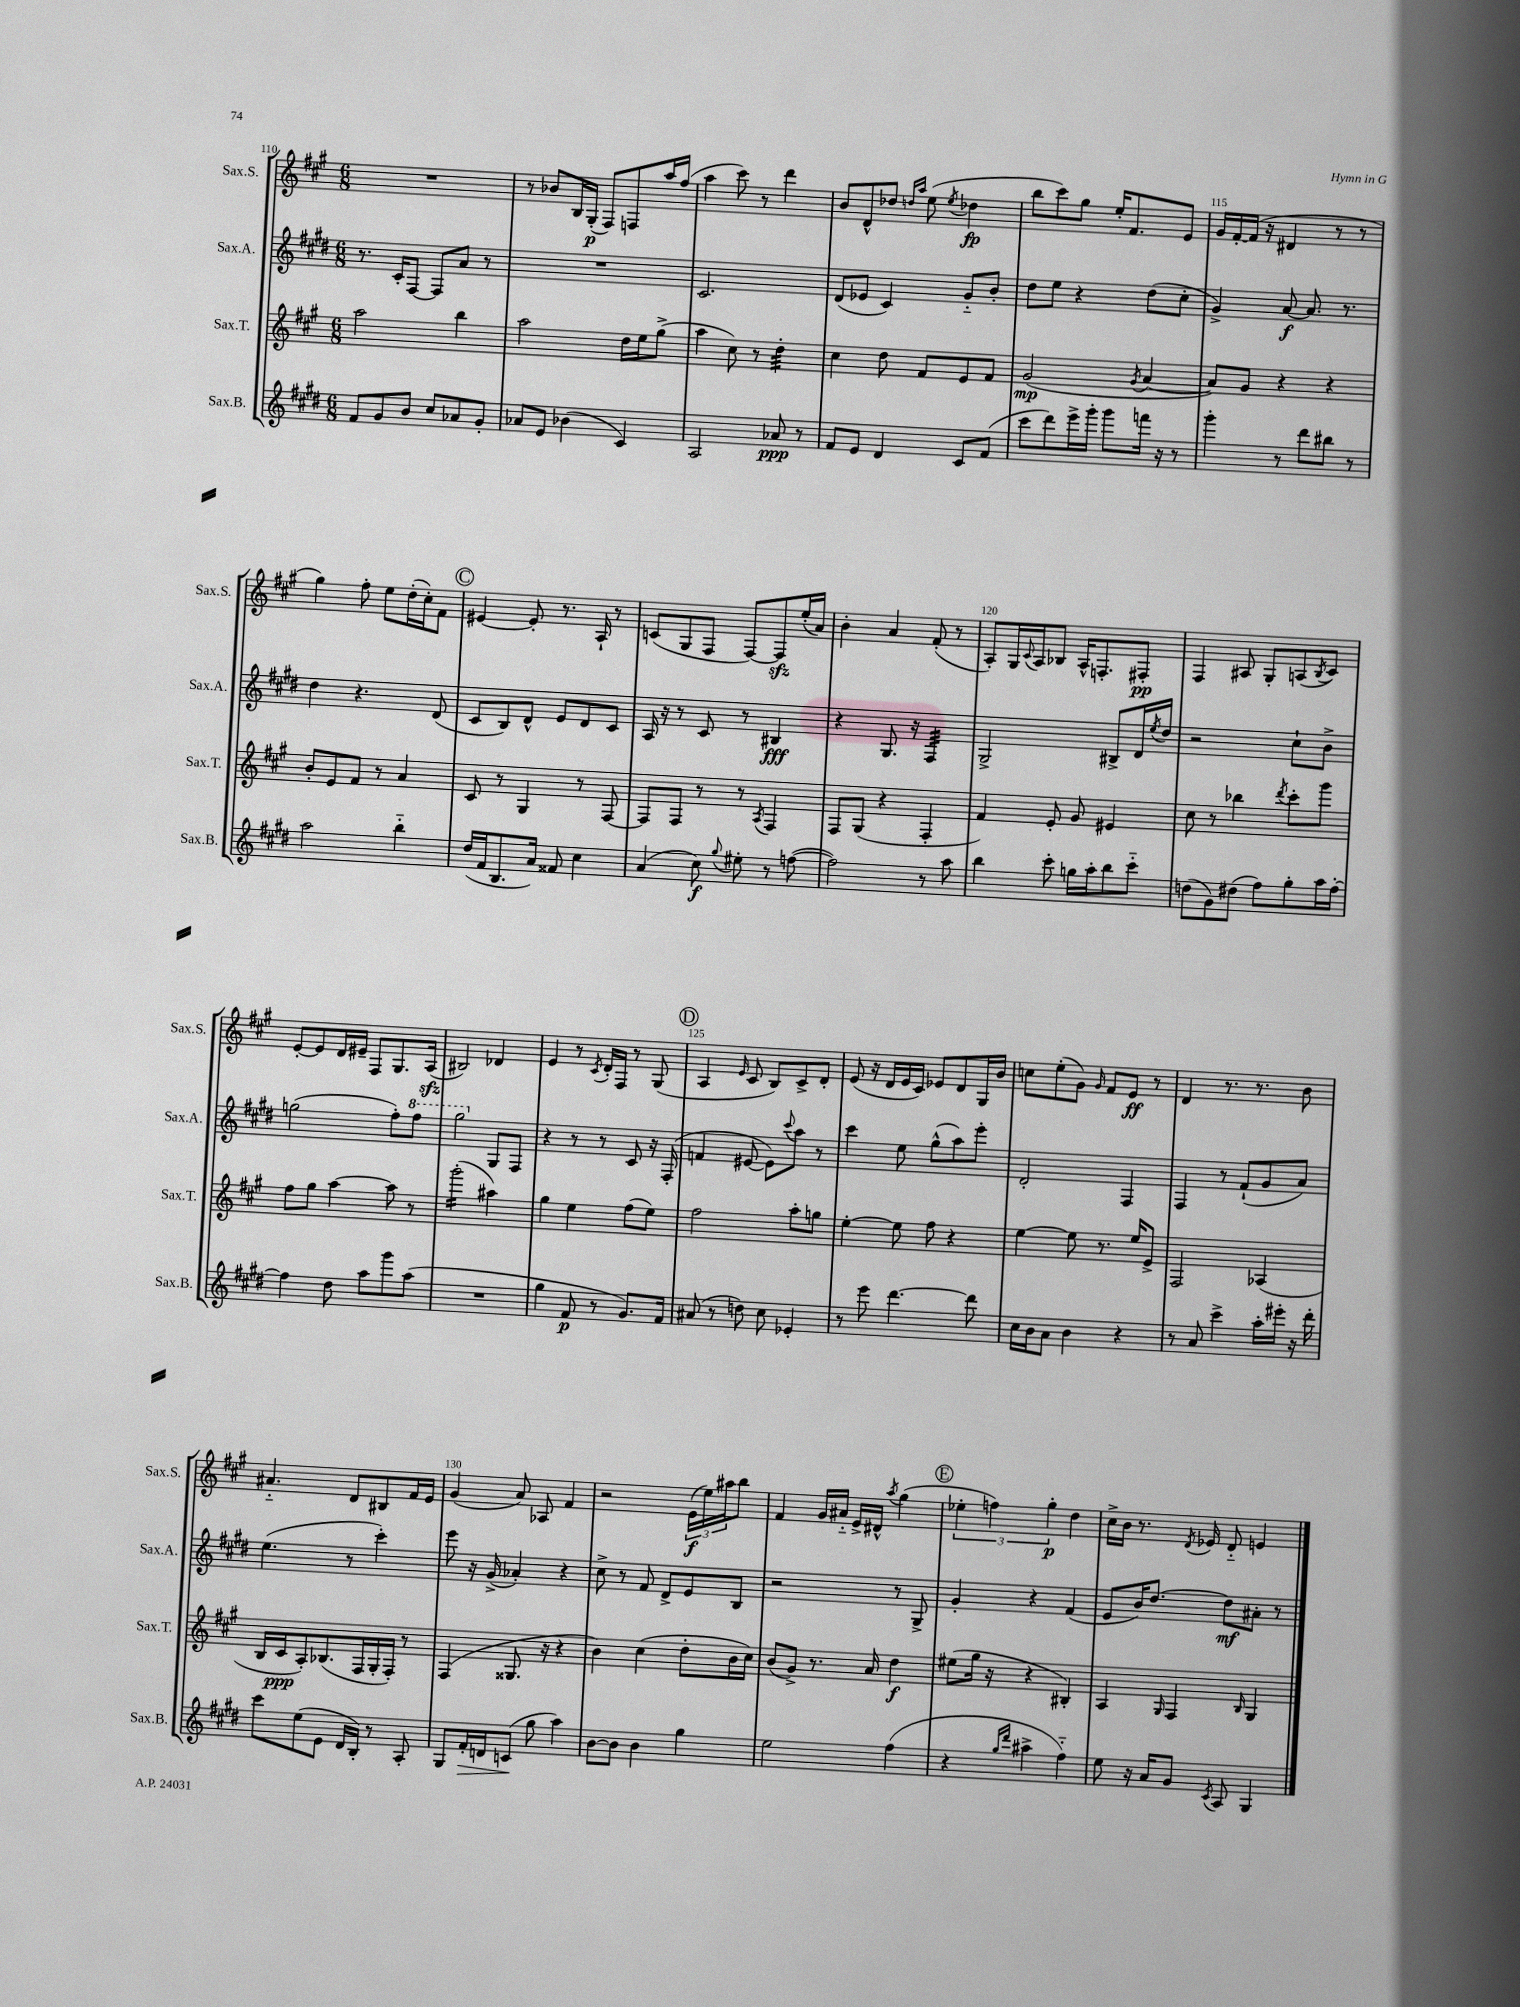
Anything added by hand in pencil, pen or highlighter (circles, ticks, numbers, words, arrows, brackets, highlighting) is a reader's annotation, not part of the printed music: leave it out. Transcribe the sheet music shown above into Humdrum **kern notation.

**kern	**kern	**kern	**kern
*staff4	*staff3	*staff2	*staff1
*clefG2	*clefG2	*clefG2	*clefG2
*k[f#c#g#d#]	*k[f#c#g#]	*k[f#c#g#d#]	*k[f#c#g#]
*M6/8	*M6/8	*M6/8	*M6/8
8f#	2aa	8.r	2.r
8g#	.	.	.
.	.	16c#'	.
8b	.	[8F#	.
8cc#	.	8F#]	.
8a-	4bb	8a	.
8g#'	.	8r	.
=	=	=	=
8a-	2aa	2.r	8r
8e	.	.	8b-
(4b-	.	.	16B
.	.	.	(16G#'
.	.	.	8F#)
4c#)	16dd	.	8F
.	16ee	.	.
.	(8gg#^	.	16aa
.	.	.	(16ff#
=	=	=	=
2A	4aa	2.c#	4aa
.	8cc#)	.	8ccc#)
.	8r	.	8r
8a-	4dd'	.	4ddd
8r	.	.	.
=	=	=	=
8f#	4cc#	(8d#	8b
8e	.	8e-	8d^^
4d#	8dd	4c#)	8dd-
.	.	.	16qqdd
.	.	.	16qqaa
.	8f#	.	(8ee
.	.	.	8qee
8c#	8e	8g#'~	4dd-
(8f#	8f#	8b'	.
=	=	=	=
8ccc#	(2g#	8dd#	8bb
8ddd#)	.	8ee	8ccc#)
16eee^	.	4r	8gg#
16ggg#'	.	.	.
8ggg#	.	.	16ee'
.	.	.	8.f#
.	8qg#	.	.
16fff	[4a	(8dd#	.
16r	.	.	.
8r	.	8cc#'	8e
=	=	=	=
4ggg#'	8a])	4g#^)	16g#
.	.	.	[16f#'
.	8g#	.	(16f#]
.	.	.	16r
8r	4r	[8a	4d#
8ddd#	.	8.a]	.
8bb#	4r	.	8r
.	.	8.r	.
8r	.	.	8r
=	=	=	=
2aa	8b'	4dd#	4gg#)
.	8e	.	.
.	8f#	4.r	8ff#'
.	8r	.	8ee
4bb'~	4a	.	(16dd'
.	.	.	16cc#')
.	.	(8d#	8f#
=	=	=	=
(16dd#	8c#	8c#	[4e#
16f#	.	.	.
8.B	8r	8B)	.
.	4G#	8d#^^	8e#']
16a)	.	.	.
8f##	.	8e	8.r
4cc#	8r	8d#	.
.	.	.	16A`
.	[8F#	8c#	8r
=	=	=	=
(4a	8F#]	16A	(8c
.	.	16r	.
.	8F#	8r	8G#
8cc#)	8r	8c#	8F#
8qqgg#	.	.	.
8ee#'	8r	8r	[8F#)
.	8qA	.	.
8r	4F#	4B#	8F#]
([8ff	.	.	(16ee'
.	.	.	16a)
=	=	=	=
2ff])	8F#	4r	4b'
.	(8G#	.	.
.	4r	8.G#	4a
.	.	16r	.
8r	4F#'	4F#	(8f#'
8aa	.	.	8r
=	=	=	=
4bb	4f#)	2G#^	8A')
.	.	.	16G#
.	.	.	8qqc#
.	.	.	16A
8ccc#'	8e'	.	8B-
16gg	8g#	.	16A^^
16aa'	.	.	8.F'
8bb	4e#	8B#^	.
8ccc#'~	.	16d#	8F#'
.	.	8qee	.
.	.	16dd#	.
=	=	=	=
(8dd	8cc#	2r	4F#
8g#)	8r	.	.
(8dd#	4bb-	.	8A#
8ff#)	.	.	8G#'
.	8qddd	.	.
8gg#'	8ccc#'	8cc#`	(8A
.	.	.	8qB
16aa	8ggg#	8b^	8c#)
[16ff#'	.	.	.
=	=	=	=
4ff#]	8ff#	(2gg	[8e'
.	8gg#	.	8e]
8dd#	[4aa	.	16d
.	.	.	16e#~
8aa	.	.	8F#
8ggg#	8aa]	8ff#')	8.G#
(8aa	8r	8fff#	.
.	.	.	(16A
=	=	=	=
2.r	(2ggg#'	2ggg#	2B#)
.	4aa#)	8G#	4d-
.	.	8F#	.
=	=	=	=
4gg#	4gg#	4r	4e
8f#	4ee	8r	8r
.	.	.	8qc#
8r	.	8r	16d'
.	.	.	16F#
8.g#)	(8ff#	8c#	8r
.	8ee)	16r	(8G#
16f#	.	(16F#'	.
=	=	=	=
(8a#	2ff#	4f	4A
8r	.	.	.
.	.	.	16qqe
8dd)	.	[8e#	8c#
8cc#	.	8e#])	8B)
.	.	8qqccc#	.
4e-'	8aa'	8aa	8c#^
.	8gg	8r	8d'
=	=	=	=
8r	[4ee'	4ccc#	(8e
8eee	.	.	16r
.	.	.	16d
[4.ddd#	8ee]	8ee	16e
.	.	.	16c#)
.	8ff#	(8gg#^^	8e-
.	4r	8aa)	8d
8ddd#]	.	8eee'	16G#
.	.	.	16b
=	=	=	=
16cc#	[4ee	2d#'	8cc
16b	.	.	.
8a	.	.	(8ee'
4b	8ee]	.	8g#)
.	.	.	16qqg#
.	8.r	.	8f#
4r	.	4F#	8e
.	16ee	.	.
.	8e^	.	8r
=	=	=	=
8r	2F#	4F#	4d
8a	.	.	.
4ccc#^	.	8r	8.r
.	.	(8f#`	.
.	.	.	8.r
16aa'	(4A-	8g#	.
16eee#'	.	.	.
16r	.	8a)	8b
16ddd#'	.	.	.
=	=	=	=
8ccc#	16B	(4.ee	4.a#'~
.	16c#	.	.
(8ee	8A')	.	.
8e	(8.B-	.	.
16d#	.	8r	8d
16B')	16F#	.	.
8r	16G#'	4ccc#')	8B#
.	16F#')	.	.
8A'	8r	.	16f#
.	.	.	16e
=	=	=	=
8G#	(4F#	8eee	(4g#
16f#'	.	16r	.
16d	.	(16g#^	.
(8c	8.G##	4a-')	8a)
8gg#	.	.	8A-
.	16r	.	.
4aa)	4r	4r	4f#
=	=	=	=
[8b	4b)	8cc#^	2r
8b]	.	8r	.
4b	(4cc#	8f#	.
.	.	8d#^	.
4gg#	8dd'	8e	(24e
.	.	.	24ee)
.	.	.	24aa#
.	16b	8B	8bb
.	16cc#)	.	.
=	=	=	=
2ee	(8b	2r	4f#
.	8g#^)	.	.
.	8.r	.	16g#
.	.	.	16a#'~
.	.	.	16e^
.	16a	.	16d#^^
.	.	.	8qaa
(4ff#	4dd	8r	(4gg#
.	.	8G#^	.
=	=	=	=
4r	(8ee#	4g#'	6ee-'
.	16gg#	.	.
.	.	.	6ff)
.	16r	.	.
16qqgg#	.	.	.
16qqddd#	.	.	.
4aa#^	4r	4r	.
.	.	.	6gg#'
4ff#'~)	4B#')	(4f#	4dd
=	=	=	=
8ee	4A	8e	16cc#^
.	.	.	16b
16r	.	16b)	8.r
16a	.	[8.dd#	.
.	16qqG#	.	.
8g#	4F#	.	.
.	.	.	8qd
.	.	.	16e-
8qc#	.	.	.
8A	.	8dd#]	8d'~
.	16qqB	.	.
4G#	4G#	8a#'	4e
.	.	8r	.
==	==	==	==
*-	*-	*-	*-
